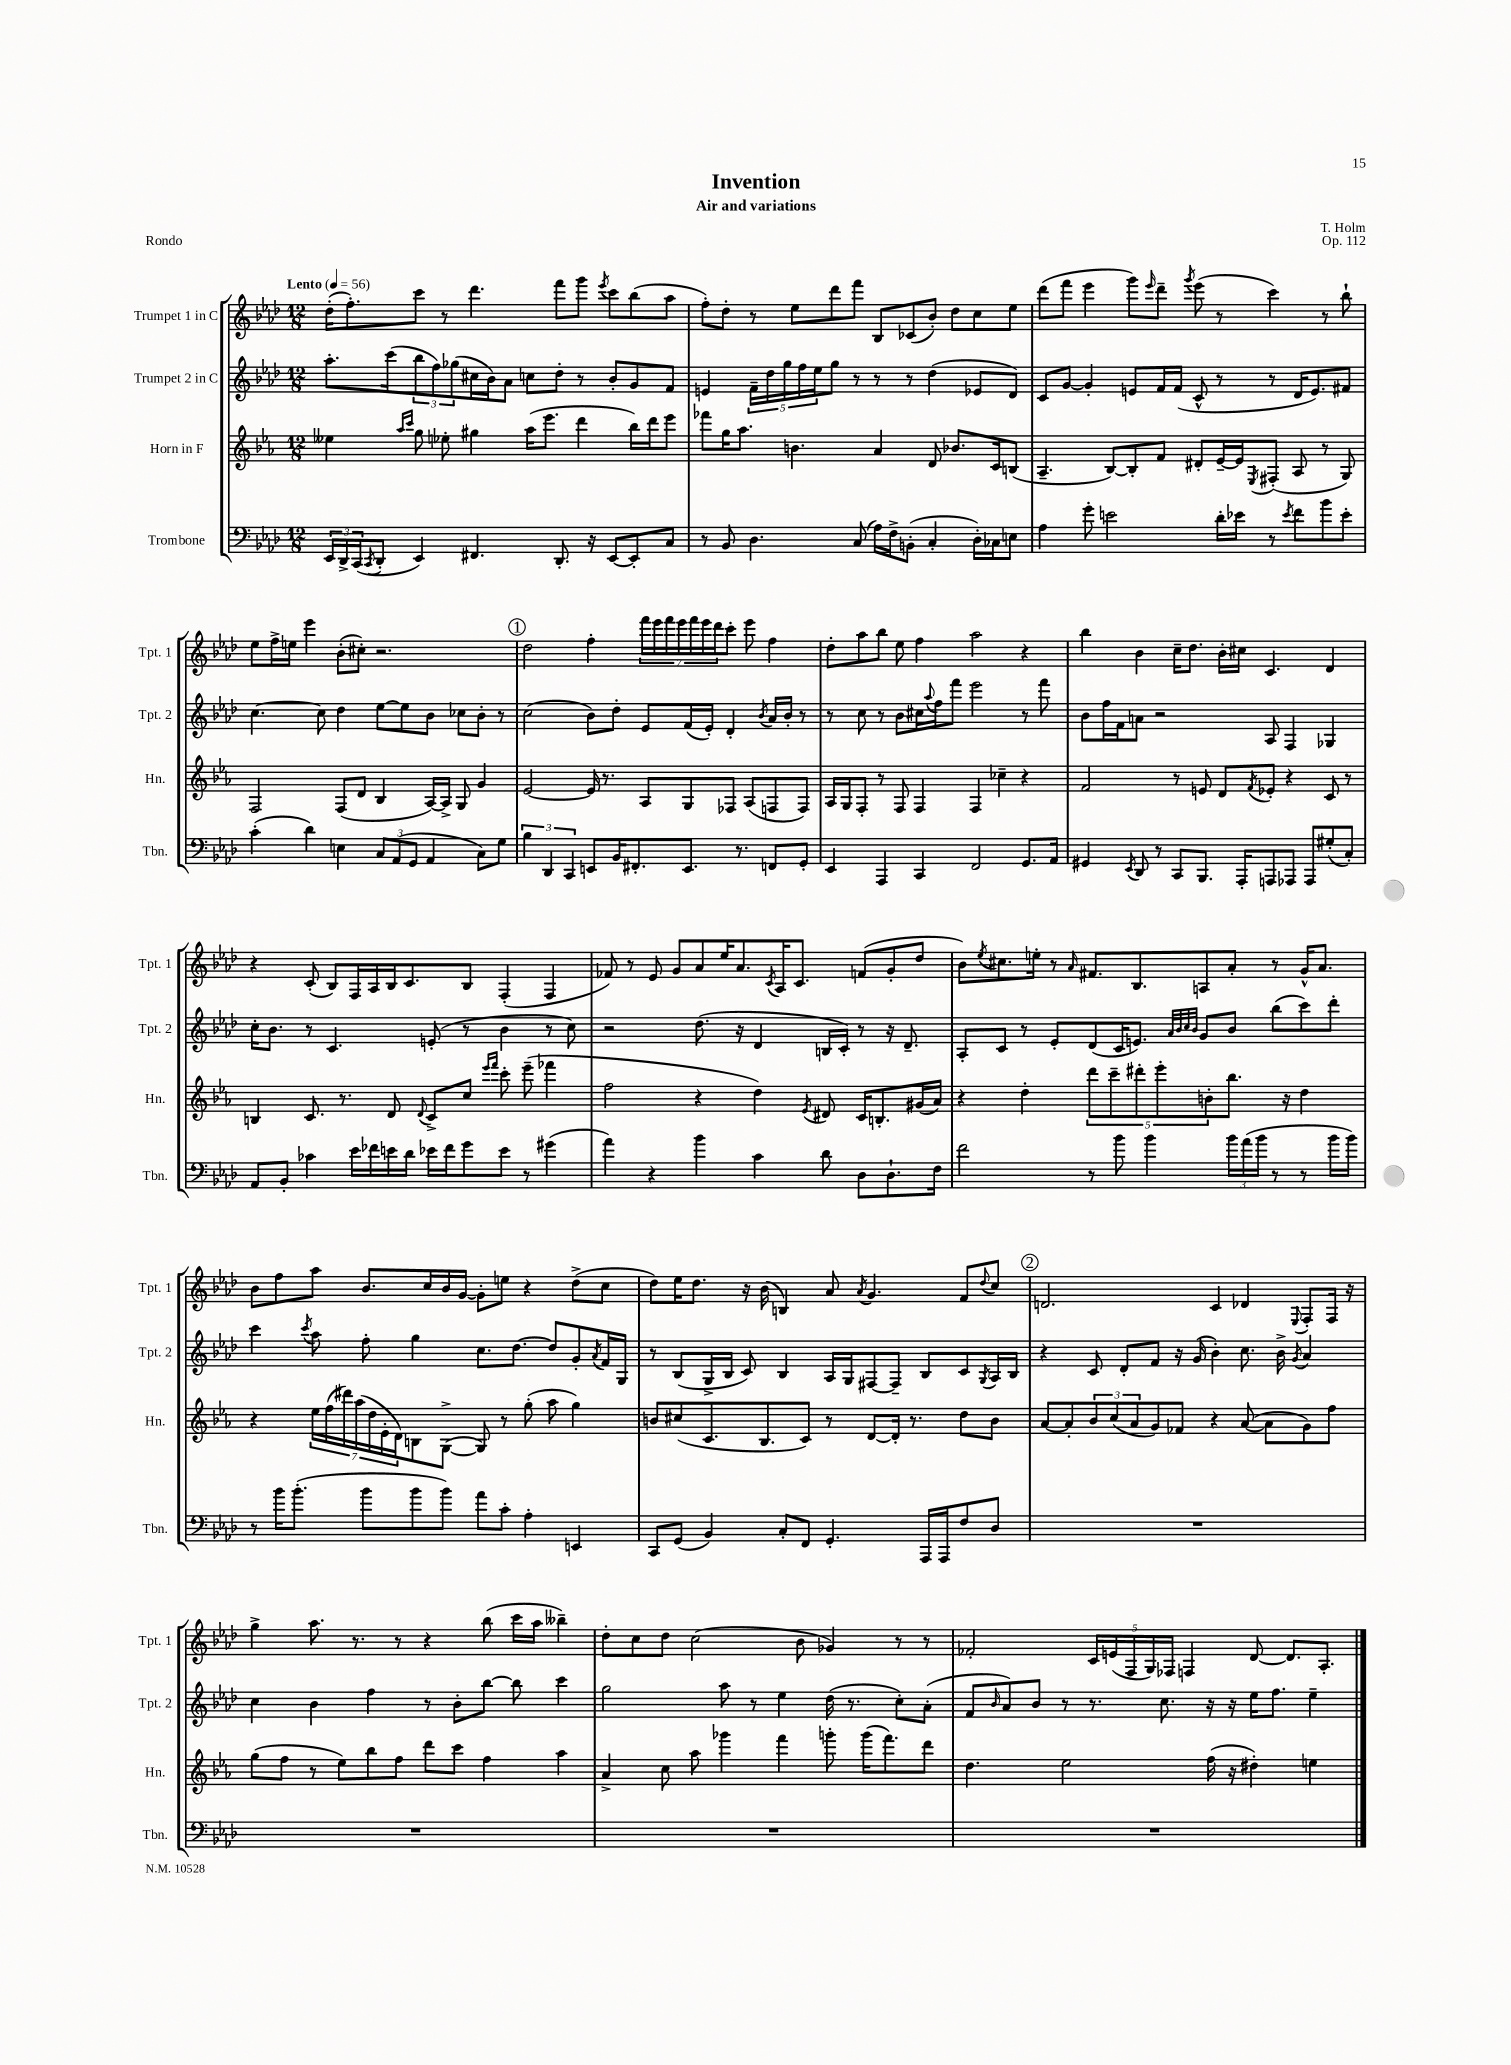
\header { title = "Invention" composer = "T. Holm" subtitle = "Air and variations" opus = "Op. 112" piece = "Rondo" }
<<
\new StaffGroup <<
\new Staff = "s0" \with { instrumentName = "Trumpet 1 in C" shortInstrumentName = "Tpt. 1" } {
    \clef treble \key aes \major \numericTimeSignature \time 12/8 \tempo "Lento" 4 = 56
    des''16-.( f''8.-.) c'''8 r8 des'''4. f'''8 g'''8 \acciaccatura { ees'''8 } c'''8 bes''8( aes''8 |
    f''8-.) des''8-. r8 ees''8 des'''8 f'''8 bes8 ces'8( bes'8-.) des''8 c''8 ees''8 |
    des'''8( f'''8 ees'''4 g'''8) \grace { ees'''16 } des'''8-- \acciaccatura { g'''8 } ees'''8( r8 c'''4) r8 bes''8-! |
    ees''8 f''16-> e''16 ees'''4 bes'8-.( cis''8-.) r2. |
    \mark \markup { \circle "1" } des''2 f''4-. \tuplet 7/4 { f'''16 ees'''16 f'''16 ees'''16 f'''16 ees'''16 des'''16 } c'''8-. ees'''8 f''4 |
    des''8-. aes''8 bes''8 ees''8 f''4 aes''2 r4 |
    bes''4 bes'4 c''16-- des''8. bes'16-. cis''16 c'4. des'4 |
    r4 c'8-.( bes8) f16 aes16 bes16 c'8. bes8 f4-.( f4 |
    fes'8) r8 ees'8 g'8 aes'8 ees''16 aes'8. \acciaccatura { c'8 } aes16 c'8. f'8( g'8-. des''8 |
    bes'8) \acciaccatura { ees''8 } cis''8. e''16-. r8 \grace { aes'16 } fis'8. bes8. a8 aes'8-. r8 g'16-^ aes'8. |
    bes'8 f''8 aes''8 bes'8. c''16 bes'16 g'16~ g'8-. e''8 r4 des''8->( c''8 |
    des''8) ees''16 des''8. r16 bes'16( b4) aes'8 \acciaccatura { aes'8 } g'4. f'8 \appoggiatura { des''8 } c''8 |
    \mark \markup { \circle "2" } d'2. c'4 des'4 \appoggiatura { ees8 } f8-. f16 r16 |
    g''4-> aes''8. r8. r8 r4 bes''8( c'''16 aes''16 beses''4--) |
    des''8-. c''8 des''8 c''2( bes'8 ges'4) r8 r8 |
    fes'2-. \tuplet 5/4 { c'16 e'16( f16 g16) fes16 } f4 des'8~ des'8. aes8.-. \bar "|." |
}
\new Staff = "s1" \with { instrumentName = "Trumpet 2 in C" shortInstrumentName = "Tpt. 2" } {
    \clef treble \key aes \major \numericTimeSignature \time 12/8
    aes''8.-. c'''16( \tuplet 3/2 { bes''8 f''8) ges''8( } cis''16 bes'16) aes'8 c''8 des''8-. r8 bes'8-. g'8 f'8 |
    e'4 \tuplet 5/4 { f'16-- des''16 g''16 f''16 ees''16 } g''8 r8 r8 r8 des''4( ees'8 des'8) |
    c'8 g'8~ g'4-. e'8 f'16 f'16( c'8-^ r8 r8 des'16 e'8.) fis'8 |
    c''4.~ c''8 des''4 ees''8~ ees''8 bes'8 ces''8 bes'8-. r8 |
    \mark \markup { \circle "1" } c''2( bes'8) des''8-. ees'8 f'16( ees'16-.) des'4-. \acciaccatura { bes'8 } aes'16 bes'16-. r8 |
    r8 c''8 r8 bes'8 cis''16 \appoggiatura { aes''8 } f''16 f'''8 ees'''2 r8 f'''8 |
    bes'8 f''16 f'16 a'8 r2 aes8 f4 ges4 |
    c''16-. bes'8. r8 c'4. e'8-.( r8 bes'4 r8 c''8) |
    r2 des''8.( r16 des'4 b16 c'16-.) r8 r16 des'8.-- |
    aes8-. c'8 r8 ees'8-. des'8( c'16 e'8.) \grace { aes'32 bes'32 c''32 bes'32 } g'8 bes'8 bes''8( c'''8) des'''8-. |
    c'''4 \acciaccatura { c'''8 } aes''8 f''8-. g''4 c''8. des''8.~ des''8 g'8-. \acciaccatura { aes'8 } f'16 g16 |
    r8 bes8( g16-> bes16 c'8) bes4 aes16 g16 fis8~ fis8-- bes8 c'8 \acciaccatura { g8 } aes16 bes16 |
    \mark \markup { \circle "2" } r4 c'8 des'8-. f'8 r16 g'16( bes'4-.) c''8. bes'16-> \acciaccatura { g'8 } aes'4 |
    c''4 bes'4 f''4 r8 bes'8-. bes''8~ bes''8 c'''4 |
    g''2 aes''8 r8 ees''4 des''16( r8. c''8-.) aes'8-.( |
    f'8 \grace { bes'16 } aes'8) bes'8 r8 r8. c''8. r16 r16 ees''16 f''8. ees''4-- \bar "|." |
}
\new Staff = "s2" \with { instrumentName = "Horn in F" shortInstrumentName = "Hn." } {
    \clef treble \key ees \major \numericTimeSignature \time 12/8
    eeses''4 \grace { aes''16 c'''16 } g''8 ees''8-. gis''4 aes''16( ees'''8. d'''4 bes''16) d'''16 ees'''8 |
    fes'''8 g''16 aes''8. b'4. aes'4 d'8 bes'8. c'16 b8( |
    aes4.-- bes8~) bes8-. f'8 dis'8-. ees'16~-- ees'16 \acciaccatura { ees8 } fis8-.( aes8 r8 g8) |
    f2 f8( d'8 bes4 aes16~) aes16-> g8 g'4 |
    \mark \markup { \circle "1" } ees'2~ ees'16 r8. aes8 g8 fes8 aes8( f8 f8) |
    aes16 g16 f8-. r8 f8 f4 f4 ces''4-- r4 |
    f'2 r8 e'8 d'8 \acciaccatura { f'8 } ees'8-. r4 c'8 r8 |
    b4 c'8. r8. d'8 \appoggiatura { d'8 } c'8-> c''8 \grace { ees'''16 f'''16 } c'''8-. ees'''8--( fes'''4 |
    f''2 r4 d''4) \acciaccatura { ees'8 } dis'8 c'16 b8.-. gis'16( aes'16) |
    r4 d''4-. \tuplet 5/4 { d'''8 c'''8-- dis'''8-. ees'''8-. b'8-. } bes''8. r16 d''4 |
    r4 \tuplet 7/4 { ees''16 f''16( dis'''16) aes''16( d''16 ees'16-. d'16) } b8 g8~->( g8) r8 g''8-.( aes''8 g''4) |
    b'8 cis''8( c'8. bes8. c'8) r8 d'8~ d'16-. r8. d''8 b'8 |
    \mark \markup { \circle "2" } aes'8~ aes'8-. \tuplet 3/2 { bes'8 c''8( aes'8 } g'8) fes'8 r4 aes'8~( aes'8 g'8) f''8 |
    g''8( f''8 r8 ees''8) bes''8 f''8 d'''8 c'''8 f''4 aes''4 |
    aes'4-> c''8 aes''8 ges'''4 f'''4 g'''8-. g'''16( f'''8.) d'''8 |
    d''4. ees''2 f''16( r16 dis''4-.) e''4 \bar "|." |
}
\new Staff = "s3" \with { instrumentName = "Trombone" shortInstrumentName = "Tbn." } {
    \clef bass \key aes \major \numericTimeSignature \time 12/8
    \tuplet 3/2 { ees,16 des,16-> c,16( } \acciaccatura { c,8 } des,8-. ees,4) fis,4. des,8.-. r16 ees,8~ ees,8-. c8 |
    r8 bes,8 des4. c8( aes16) f16-> b,8-.( c4-. des16-.) ces16 e8 |
    aes4 g'8-. e'2 des'16-. ees'16 r8 \acciaccatura { ees'8 } f'8 bes'8 ees'8-. |
    c'4-.( des'4) e4 \tuplet 3/2 { c8 aes,8( g,8 } aes,4 c8) g8 |
    \mark \markup { \circle "1" } \tuplet 3/2 { bes4 des,4 c,4 } e,8 bes,16 fis,8.-. e,8. r8. f,8 g,8-. |
    ees,4 aes,,4 c,4 f,2 g,8. aes,16 |
    gis,4 \acciaccatura { ees,8 } des,8 r8 c,8 bes,,8. aes,,16-. a,,8 aes,,8 aes,,8 gis8-.( c8-.) |
    aes,8 bes,8-. ces'4 ees'16 fes'16 e'16 des'16 ees'16 fes'16 g'8 ees'8 r8 gis'4( |
    aes'4) r4 bes'4 c'4 des'8 des8 des8.-! f16 |
    f'2 r8 bes'8 bes'4 \tuplet 3/2 { bes'16 aes'16( bes'16 } r8 r8 bes'16 bes'16) |
    r8 bes'16 bes'8.-.( bes'8 bes'8 bes'8) aes'8 c'8-. aes4-. e,4 |
    c,8 g,8( bes,4) c8-. f,8 g,4.-. aes,,16 aes,,16 f8 des8 |
    \mark \markup { \circle "2" } R1. |
    R1. |
    R1. |
    R1. \bar "|." |
}
>>
>>
\layout { \context { \Score \remove "Bar_number_engraver" } }
